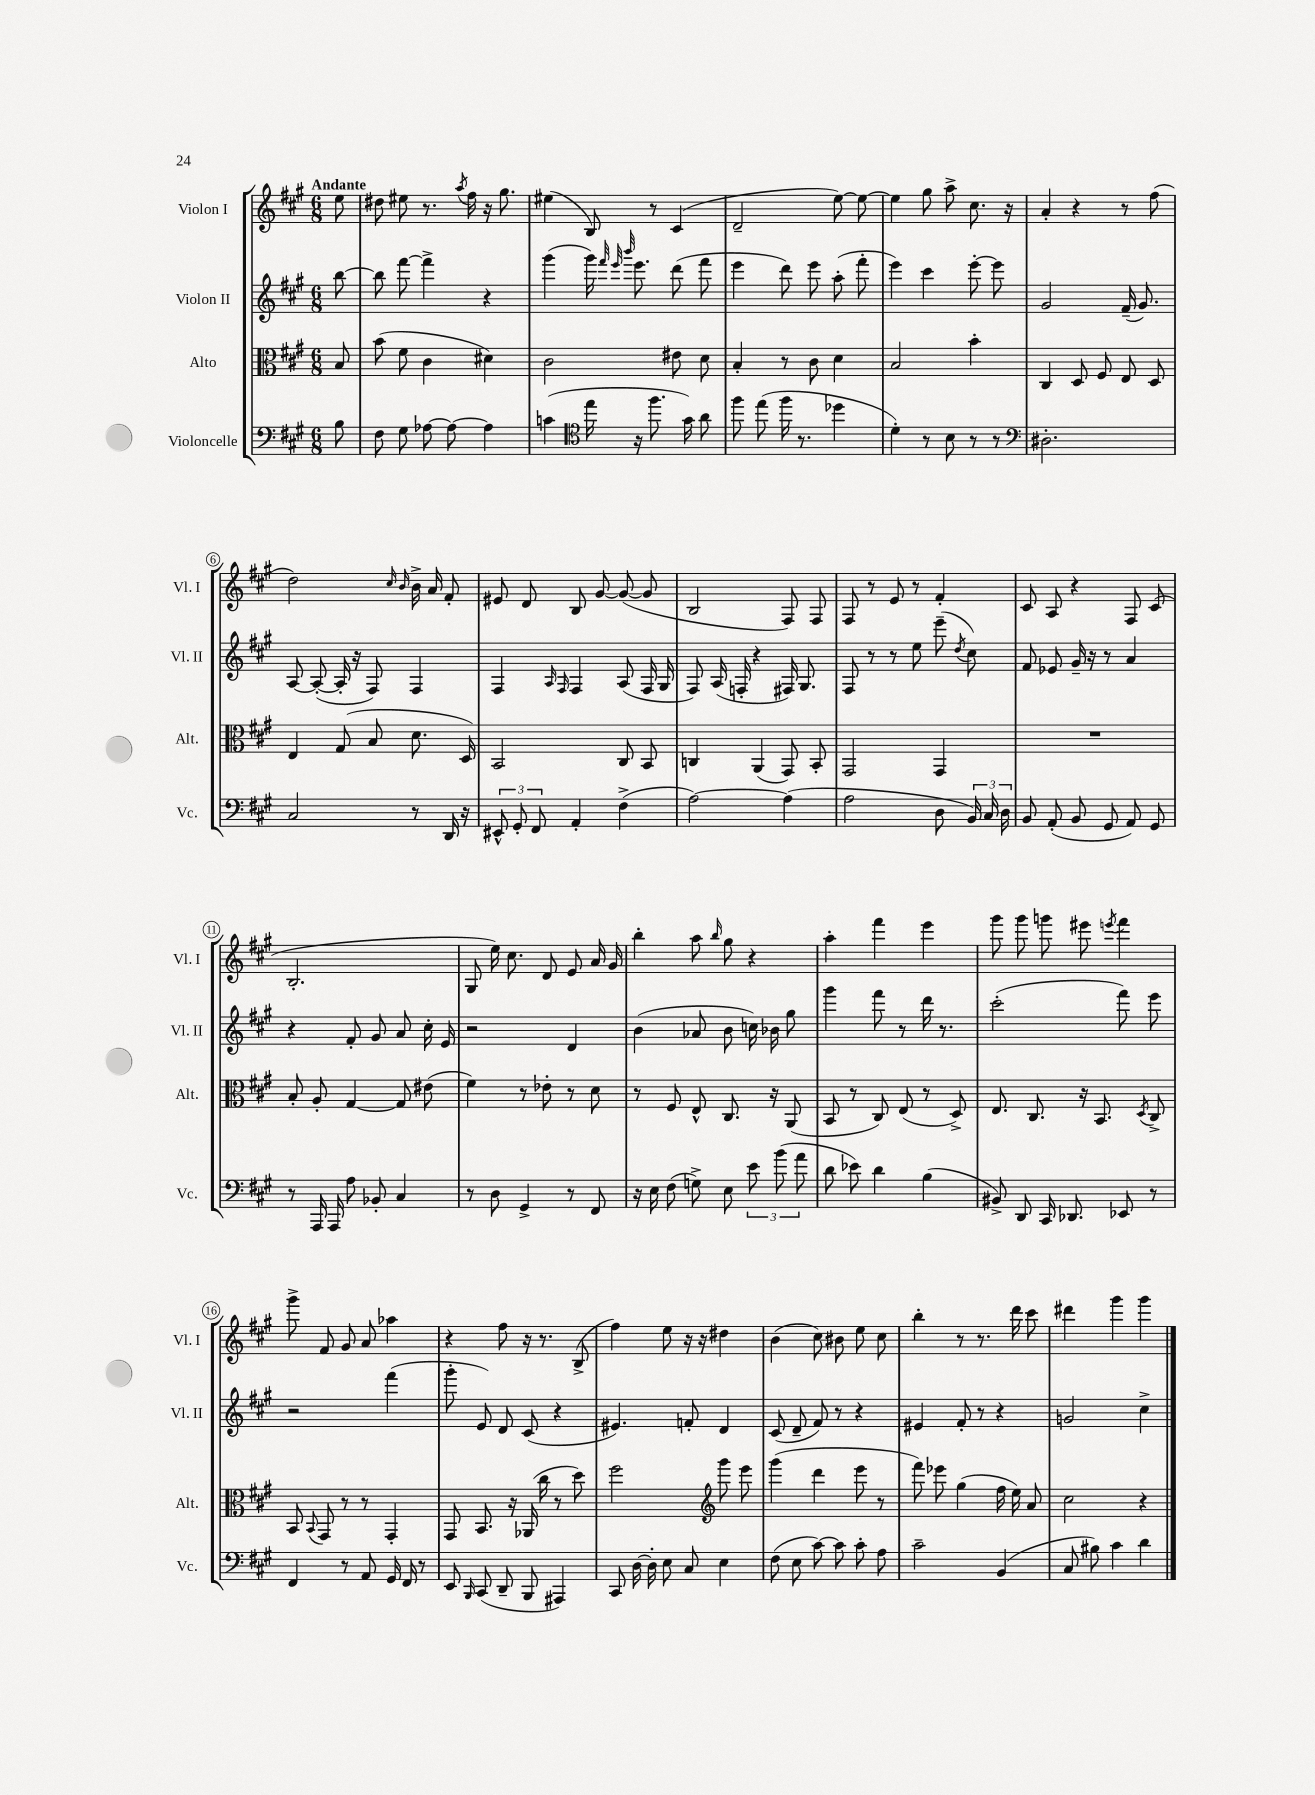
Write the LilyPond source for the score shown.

<<
\new StaffGroup <<
\new Staff = "s0" \with { instrumentName = "Violon I" shortInstrumentName = "Vl. I" } {
    \clef treble \key a \major \numericTimeSignature \time 6/8 \partial 8 \tempo "Andante"
    \autoBeamOff e''8 |
    dis''8 eis''8 r8. \acciaccatura { a''8 } fis''16 r16 gis''8. |
    eis''4( b8) r8 cis'4( |
    d'2-- e''8~) e''8~ |
    e''4 gis''8 a''8-> cis''8. r16 |
    a'4-. r4 r8 fis''8( |
    d''2) \grace { cis''16 b'16 } b'16-> a'16 fis'8-. |
    eis'8 d'8 b8 gis'8~ gis'8~( gis'8 |
    b2 fis8) fis8 |
    fis8 r8 e'8 r8 fis'4-. |
    cis'8 a8 r4 fis8 cis'8( |
    b2.-. |
    gis8 e''16) cis''8. d'8 e'8 a'16 gis'16 |
    b''4-. a''8 \grace { b''16 } gis''8 r4 |
    a''4-. fis'''4 e'''4 |
    gis'''8 gis'''8 g'''8 eis'''8 \acciaccatura { e'''8 } fis'''4 |
    gis'''8-> fis'8 gis'8 a'8 aes''4 |
    r4 fis''8 r16 r8. b8->( |
    fis''4) e''8 r16 r16 dis''4 |
    b'4( cis''8) bis'8 e''8 cis''8 |
    b''4-. r8 r8. d'''16 cis'''8 |
    dis'''4 gis'''4 gis'''4 \bar "|." |
}
\new Staff = "s1" \with { instrumentName = "Violon II" shortInstrumentName = "Vl. II" } {
    \clef treble \key a \major \numericTimeSignature \time 6/8 \partial 8
    \autoBeamOff b''8~ |
    b''8 fis'''8~ fis'''4-> r4 |
    gis'''4( gis'''16) \grace { fis'''32 e'''32 b'''32 } e'''8. d'''8( fis'''8 |
    e'''4 d'''8) e'''8 a''8-.( fis'''8-. |
    e'''4) cis'''4 e'''8~-. e'''8 |
    gis'2 fis'16--( gis'8.) |
    a8~ a8~-.( a16-. r16 fis8) fis4 |
    fis4 \grace { a16 fis16 } fis4 a8( fis16 gis16 |
    fis8) a16( f16-. r4 fis16) gis8. |
    fis8 r8 r8 e''8 e'''8--( \acciaccatura { d''8 } cis''8) |
    fis'8 ees'8 gis'16-- r16 r8 a'4 |
    r4 fis'8-. gis'8 a'8 cis''16-. e'16 |
    r2 d'4 |
    b'4( aes'8 b'8 c''16) bes'16 gis''8 |
    gis'''4 fis'''8 r8 d'''16 r8. |
    cis'''2-.( fis'''8) e'''8 |
    r2 fis'''4( |
    gis'''8-. e'8) d'8 cis'8( r4 |
    eis'4.) f'8-. d'4 |
    cis'8( d'8-- fis'8) r8 r4 |
    eis'4 fis'8-. r8 r4 |
    g'2 cis''4-> \bar "|." |
}
\new Staff = "s2" \with { instrumentName = "Alto" shortInstrumentName = "Alt." } {
    \clef alto \key a \major \numericTimeSignature \time 6/8 \partial 8
    \autoBeamOff b8 |
    b'8( fis'8 cis'4 dis'4) |
    cis'2 eis'8 d'8 |
    b4-. r8 cis'8 d'4 |
    b2 b'4-. |
    cis4 d8 fis8 e8 d8 |
    e4 gis8( b8 d'8. d16) |
    b,2 cis8 b,8 |
    c4 a,4( gis,8) b,8-. |
    gis,2 gis,4 |
    R2. |
    b8-. a8-. gis4~ gis8 eis'8( |
    fis'4) r8 ees'8-. r8 d'8 |
    r8 fis8 e8-^ cis8. r16 a,8( |
    b,8 r8 cis8) e8( r8 d8->) |
    e8. cis8. r16 b,8. \acciaccatura { d8 } cis8-> |
    b,8 \appoggiatura { b,8 } gis,8 r8 r8 gis,4-. |
    gis,8 b,8. r16 aes,16( cis''16 r8 d''8) |
    fis''2 \clef treble gis'''8 e'''8 |
    gis'''4( d'''4 e'''8 r8 |
    fis'''8) ees'''8 gis''4( fis''16 e''16) a'8 |
    cis''2 r4 \bar "|." |
}
\new Staff = "s3" \with { instrumentName = "Violoncelle" shortInstrumentName = "Vc." } {
    \clef bass \key a \major \numericTimeSignature \time 6/8 \partial 8
    \autoBeamOff b8 |
    fis8 gis8 aes8~ aes8~ aes4 |
    c'4( \clef tenor e''16 r16 fis''8. gis'16) a'8 |
    fis''8 e''8( fis''16 r8. des''4 |
    d'4-.) r8 b8 r8 r8 |
    \clef bass dis2.-. |
    cis2 r8 d,16 r16 |
    \tuplet 3/2 { eis,8-^ gis,8-. fis,8 } a,4-. fis4->( |
    a2~) a4( |
    a2 d8 \tuplet 3/2 { b,16) cis16 d16 } |
    b,8 a,8-.( b,8 gis,8 a,8) gis,8 |
    r8 a,,16 a,,16 a8 bes,8-. cis4 |
    r8 d8 gis,4-> r8 fis,8 |
    r16 e16 fis8( g8->) e8 \tuplet 3/2 { e'8 b'8( a'8 } |
    d'8 ees'8) d'4 b4( |
    bis,8->) d,8 cis,16 des,8. ees,8 r8 |
    fis,4 r8 a,8 gis,16 fis,16 r8 |
    e,8 \grace { b,,16 } cis,8( d,8-- b,,8 ais,,4) |
    cis,8 d16~ d16-. e8 cis8 e4 |
    fis8( e8 cis'8~) cis'8 cis'8-. a8 |
    cis'2-- b,4( |
    cis8 bis8) cis'4 d'4 \bar "|." |
}
>>
>>
\layout { \context { \Score \override BarNumber.stencil = #(make-stencil-circler 0.1 0.3 ly:text-interface::print) } }
